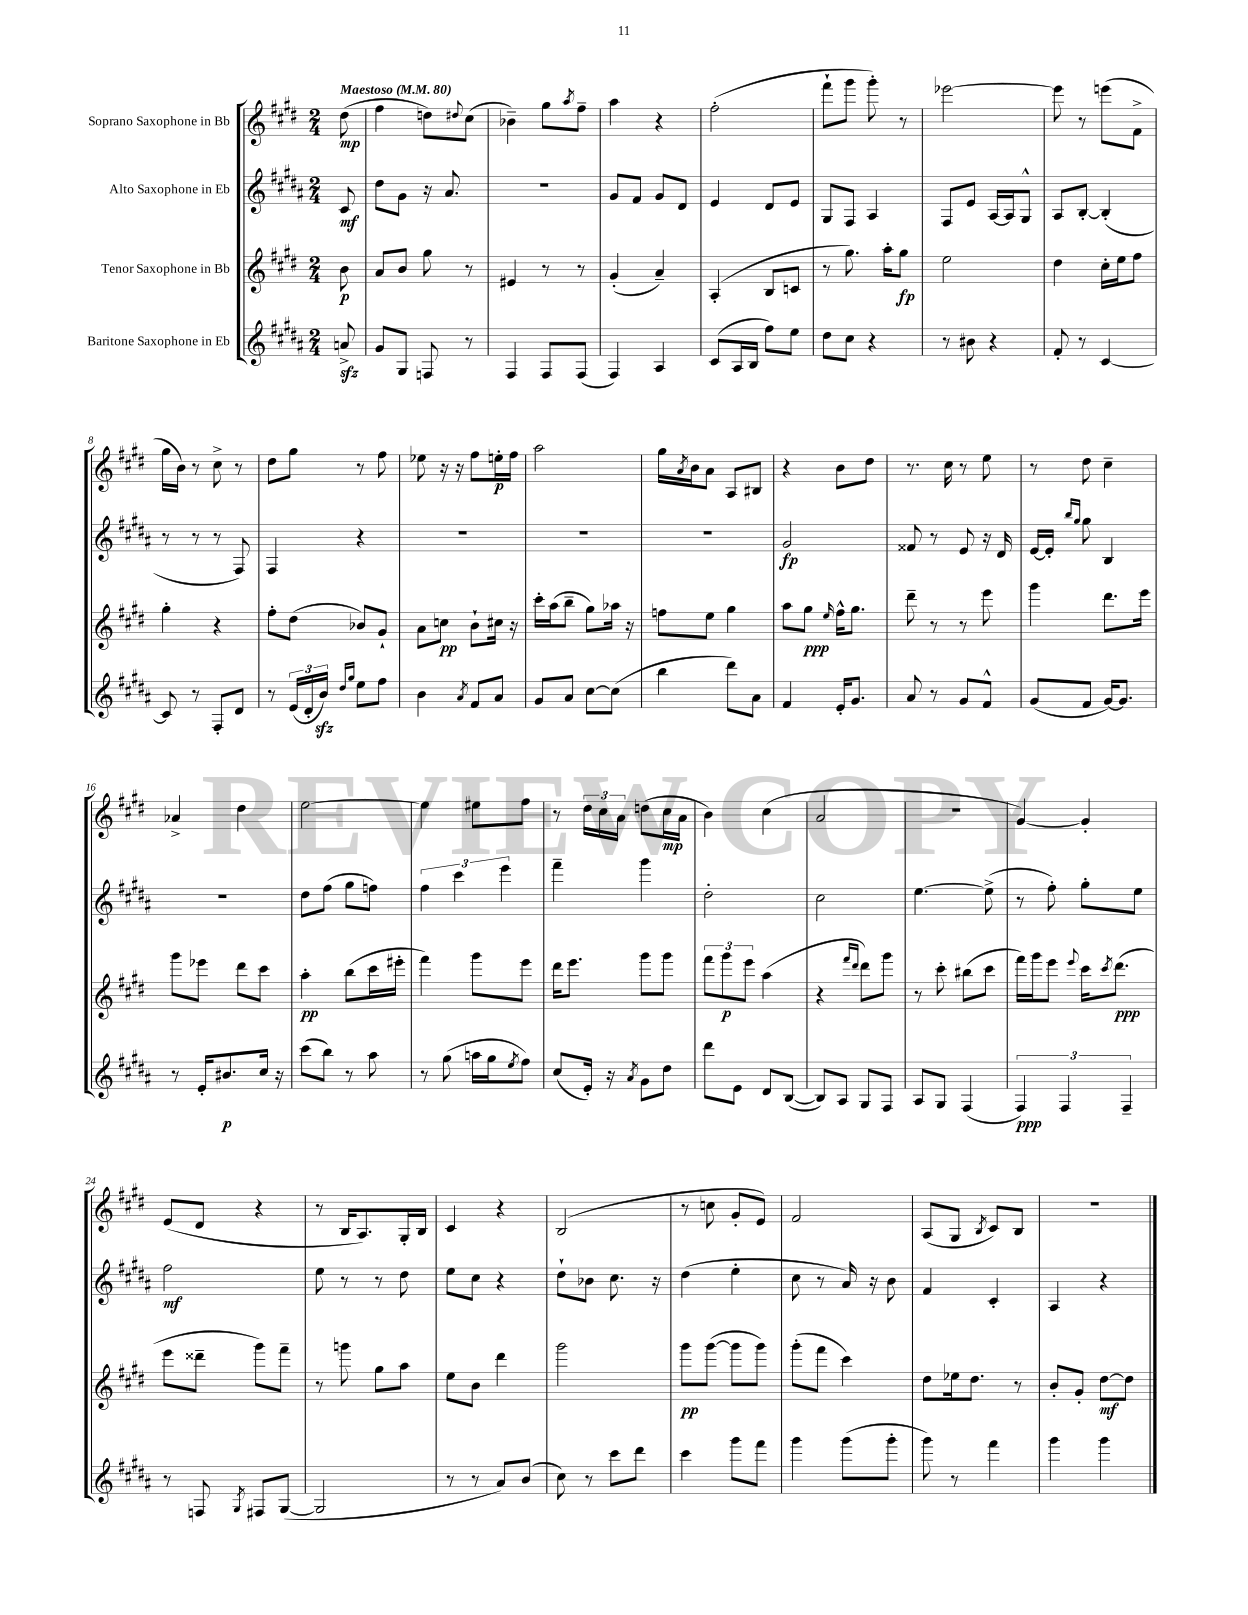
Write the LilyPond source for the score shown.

<<
\new StaffGroup <<
\new Staff = "s0" \with { instrumentName = "Soprano Saxophone in Bb" } {
    \clef treble \key e \major \numericTimeSignature \time 2/4 \partial 8 \tempo "Maestoso" 4 = 80
    dis''8\mp( |
    fis''4 d''8) \appoggiatura { dis''8 } cis''8( |
    bes'4--) gis''8 \acciaccatura { a''8 } fis''8-- |
    a''4 r4 |
    fis''2-.( |
    fis'''8-! gis'''8 gis'''8-.) r8 |
    ees'''2~ |
    ees'''8 r8 e'''8( fis'8-> |
    gis''16 b'16) r8 cis''8-> r8 |
    dis''8 gis''8 r8 fis''8 |
    ees''8 r16 r16 fis''8 e''16-.\p fis''16 |
    a''2 |
    gis''16 \acciaccatura { a'8 } b'16 a'8 a8 bis8 |
    r4 b'8 dis''8 |
    r8. cis''16 r8 e''8 |
    r8 dis''8 cis''4-- |
    aes'4-> dis''4 |
    e''2~ |
    e''4 eis''8 fis''8 |
    r8 \tuplet 3/2 { dis''16 cis''16 a'16 } d''8( cis''16\mp a'16 |
    b'4) cis''4( |
    a'2 |
    R2 |
    gis'4~) gis'4-. |
    e'8( dis'8 r4 |
    r8 b16 a8.) gis16-. b16 |
    cis'4 r4 |
    b2( |
    r8 c''8 gis'8-. e'8) |
    fis'2 |
    a8( gis8 \acciaccatura { b8 } cis'8) b8 |
    r2 \bar "|." |
}
\new Staff = "s1" \with { instrumentName = "Alto Saxophone in Eb" } {
    \clef treble \key b \major \numericTimeSignature \time 2/4 \partial 8
    cis'8\mf |
    dis''8 gis'8 r16 ais'8. |
    R2 |
    gis'8 fis'8 gis'8 dis'8 |
    e'4 dis'8 e'8 |
    gis8 fis8 ais4 |
    fis8 e'8 ais16~ ais16 gis8-^ |
    ais8 b8~-. b4-.( |
    r8 r8 r8 fis8) |
    fis4 r4 |
    R2 |
    R2 |
    R2 |
    gis'2\fp |
    fisis'8 r8 e'8 r16 dis'16 |
    e'16~ e'16-. \grace { b''16 gis''16 } gis''8 b4 |
    r2 |
    dis''8 fis''8( gis''8 f''8) |
    \tuplet 3/2 { fis''4 cis'''4 e'''4 } |
    fis'''4-- gis'''4 |
    dis''2-. |
    cis''2 |
    e''4.~ e''8->( |
    r8 fis''8-.) gis''8-. e''8 |
    fis''2\mf |
    e''8 r8 r8 dis''8 |
    e''8 cis''8 r4 |
    dis''8-! bes'8 cis''8. r16 |
    dis''4( e''4-. |
    cis''8 r8 ais'16) r16 b'8 |
    fis'4 cis'4-. |
    ais4 r4 \bar "|." |
}
\new Staff = "s2" \with { instrumentName = "Tenor Saxophone in Bb" } {
    \clef treble \key e \major \numericTimeSignature \time 2/4 \partial 8
    b'8\p |
    a'8 b'8 gis''8 r8 |
    eis'4 r8 r8 |
    gis'4-.( a'4--) |
    a4-.( b8 c'8 |
    r8 gis''8.) a''16-. gis''8\fp |
    e''2 |
    dis''4 cis''16-. e''16 fis''8 |
    gis''4-. r4 |
    fis''8-. dis''8( bes'8) gis'8-! |
    a'8 c''8\pp b'8-! cis''16 r16 |
    cis'''16-. a''16( b''8-- gis''8) aes''16 r16 |
    f''8 e''8 gis''4 |
    a''8 gis''8\ppp \grace { e''16 } fis''16-^ gis''8. |
    dis'''8-- r8 r8 e'''8 |
    gis'''4 dis'''8. e'''16 |
    gis'''8 ees'''8 dis'''8 cis'''8 |
    a''4-.\pp b''8( cis'''16 eis'''16-. |
    fis'''4) gis'''8 e'''8 |
    dis'''16 e'''8. gis'''8 gis'''8 |
    \tuplet 3/2 { fis'''8 gis'''8\p e'''8 } a''4( |
    r4 \grace { fis'''16 dis'''16 } dis'''8) gis'''8 |
    r8 cis'''8-. bis''8( cis'''8 |
    fis'''16) gis'''16 e'''8 \appoggiatura { e'''8 } cis'''16 \acciaccatura { cis'''8 } dis'''8.\ppp( |
    e'''8 disis'''8-- gis'''8) fis'''8-- |
    r8 g'''8 gis''8 a''8 |
    e''8 b'8 dis'''4 |
    gis'''2 |
    gis'''8\pp gis'''8~( gis'''8 gis'''8) |
    gis'''8-.( fis'''8 cis'''4) |
    dis''8 ees''16 dis''8. r8 |
    b'8-. gis'8-. dis''8~\mf dis''8 \bar "|." |
}
\new Staff = "s3" \with { instrumentName = "Baritone Saxophone in Eb" } {
    \clef treble \key b \major \numericTimeSignature \time 2/4 \partial 8
    a'8->\sfz |
    gis'8 gis8 f8 r8 |
    fis4 fis8 fis8( |
    fis4) ais4 |
    cis'8( ais16 b16 fis''8) e''8 |
    dis''8 cis''8 r4 |
    r8 bis'8 r4 |
    fis'8-. r8 cis'4~ |
    cis'8 r8 fis8-. dis'8 |
    r8 \tuplet 3/2 { e'16( dis'16-. b'16\sfz) } \grace { dis''16 gis''16 } e''8 fis''8 |
    b'4 \acciaccatura { ais'8 } fis'8 ais'8 |
    gis'8 ais'8 cis''8~ cis''8( |
    b''4 dis'''8) ais'8 |
    fis'4 e'16-. gis'8. |
    ais'8 r8 gis'8 fis'8-^ |
    gis'8( fis'8 gis'16~) gis'8. |
    r8 e'16-. bis'8.\p cis''16 r16 |
    cis'''8( b''8) r8 ais''8 |
    r8 gis''8( a''16 gis''16 \acciaccatura { e''8 } fis''8) |
    cis''8( e'16-.) r16 \acciaccatura { ais'8 } gis'8 dis''8 |
    dis'''8 e'8 dis'8 b8~( |
    b8) ais8 gis8 fis8 |
    ais8 gis8 fis4( |
    \tuplet 3/2 { fis4\ppp) fis4 fis4-- } |
    r8 f8 \acciaccatura { gis8 } fis8 gis8~( |
    gis2 |
    r8 r8 ais'8) b'8( |
    cis''8) r8 cis'''8 dis'''8 |
    cis'''4 gis'''8 fis'''8 |
    gis'''4 gis'''8( gis'''8-. |
    gis'''8) r8 fis'''4 |
    gis'''4 gis'''4 \bar "|." |
}
>>
>>
